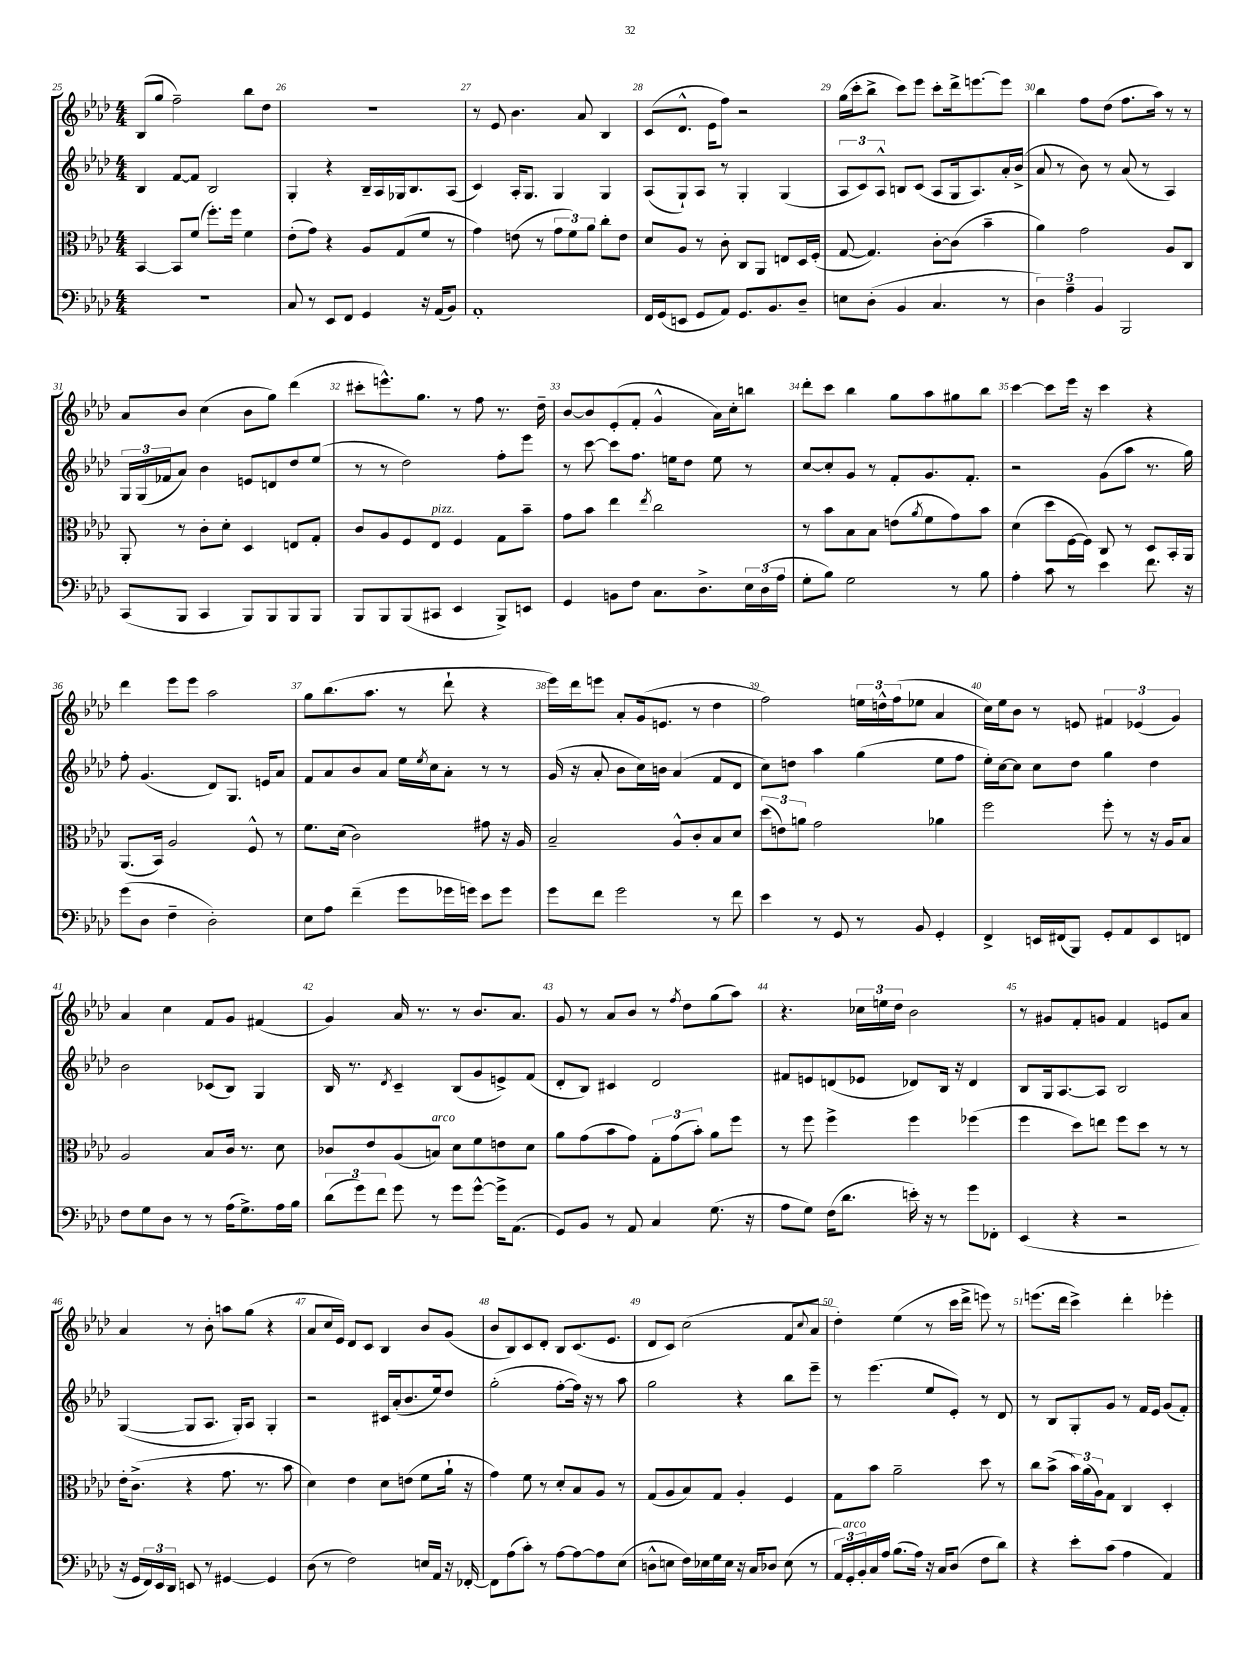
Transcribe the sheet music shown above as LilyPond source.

<<
\new StaffGroup <<
\new Staff = "s0" {
    \clef treble \key aes \major \numericTimeSignature \time 4/4
    bes8( g''8 f''2--) bes''8 des''8 |
    R1 |
    r8 ees'8 bes'4. aes'8 bes4 |
    c'8( des'8.-^ ees'16 f''8) r2 |
    g''16( c'''16-. bes''8-> c'''8) ees'''8 c'''8-. des'''16-> e'''8.~ e'''8 |
    bes''4 f''8 des''8( f''8. aes''16) r8 r8 |
    aes'8 bes'8 c''4( bes'8 g''8) des'''4( |
    cis'''8-. e'''8.-^) g''8. r8 f''8 r8. des''16-- |
    bes'8~ bes'8 ees'8-.( f'8-. g'4-^ aes'16) c''16-. b''8 |
    des'''8-. c'''8 bes''4 g''8 aes''8 gis''8 bes''8 |
    c'''4~ c'''8 ees'''16 r16 c'''4 r4 |
    des'''4 ees'''8 ees'''8 aes''2 |
    g''8 bes''8.( aes''8. r8 des'''8-! r4 |
    ees'''16) des'''16 e'''8 aes'8-. g'16( e'8. r8 des''4 |
    f''2) \tuplet 3/2 { e''16 d''16-^ f''16( } ees''8 aes'4 |
    c''16) ees''16 bes'8 r8 e'8 \tuplet 3/2 { fis'4 ees'4( g'4) } |
    aes'4 c''4 f'8 g'8 fis'4( |
    g'4) aes'16 r8. r8 bes'8. aes'8. |
    g'8 r8 aes'8 bes'8 r8 \acciaccatura { f''8 } des''8 g''8( aes''8) |
    r4. \tuplet 3/2 { ces''16 e''16 des''16 } bes'2 |
    r8 gis'8 f'8-. g'8 f'4 e'8 aes'8 |
    aes'4 r8 bes'8-. a''8 g''8( r4 |
    aes'8 c''16 ees'16) des'8 c'8 bes4 bes'8 g'8( |
    bes'8 bes8) c'8 des'8-. bes8 c'8.( ees'8. |
    des'8 c'8) c''2( f'8 \appoggiatura { c''8 } aes'8 |
    des''4-.) ees''4( r8 c'''16 des'''16-> e'''8) r8 |
    e'''8.( des'''16 c'''4->) des'''4-. ees'''4-. \bar "|." |
}
\new Staff = "s1" {
    \clef treble \key aes \major \numericTimeSignature \time 4/4
    bes4 f'8~ f'8 bes2 |
    g4-. r4 bes16-- aes16 ges16 bes8. aes8( |
    c'4) aes16-. g8. g4 g4 |
    aes8( g8-!) aes8 r8 g4-. g4( |
    \tuplet 3/2 { aes8 c'8) aes8-^ } b8 c'8( aes8 g16 aes8.) aes'16-. bes'16->( |
    aes'8 r8 bes'8) r8 aes'8( r8 aes4) |
    \tuplet 3/2 { g16 g16( fes'16 } aes'8) bes'4 e'8 d'8 des''8 ees''8( |
    r8 r8 des''2) f''8-. ees'''8 |
    r8 c'''8~ c'''8 f''8. e''16 des''8 e''8 r8 |
    c''8~ c''8-. g'8 r8 f'8-. g'8. f'8.-. |
    r2 g'8( aes''8 r8. g''16) |
    f''8-. g'4.( des'8) g8. e'16 aes'8 |
    f'8 aes'8 bes'8 aes'8 ees''16 \acciaccatura { ees''8 } c''16 aes'8-. r8 r8 |
    g'16( r16 aes'8-. bes'8 c''16) b'16 aes'4( f'8 des'8 |
    c''8) d''8 aes''4 g''4( ees''8 f''8 |
    ees''16-.) c''16~ c''8 c''8 des''8 g''4 des''4 |
    bes'2 ces'8( bes8) g4 |
    bes16 r8. \acciaccatura { des'8 } c'4-- bes8( g'8 e'8->) f'8( |
    des'8-. bes8) cis'4 des'2 |
    fis'8 e'8 d'8( ees'8 des'8) bes16 r16 des'4 |
    bes8 g16 aes8.~ aes8 bes2 |
    g4~( g8 aes8. g16-.) aes8 g4-. |
    r2 cis'16 aes'16-.( bes'8. ees''16) des''8 |
    g''2-.( f''8~-. f''16) r16 r8 aes''8 |
    g''2 r4 bes''8 ees'''8-- |
    r8 ees'''4.( ees''8 ees'8-.) r8 des'8 |
    r8 bes8 g8-. g'8 r8 f'16 ees'16 g'8( f'8-.) \bar "|." |
}
\new Staff = "s2" {
    \clef alto \key aes \major \numericTimeSignature \time 4/4
    bes,4~ bes,8 f'8( f''8.-.) f''16 f'4 |
    ees'8-.( g'8) r4 aes8 g8( f'8 r8 |
    g'4) e'8( r8 \tuplet 3/2 { g'8 f'8) aes'8 } c''8-. e'8 |
    des'8 aes8 r8 c'8-. c8 aes,8 e8 des16 f16-.( |
    g8~ g4.) c'8~-. c'8( bes'4-- |
    aes'4) g'2 aes8 c8 |
    aes,8-. r8 c'8-. des'8-. des4 e8 g8-. |
    c'8 aes8 f8 ees8^\markup { \italic "pizz." } f4 g8 bes'8-- |
    g'8 bes'8 ees''4 \acciaccatura { ees''8 } c''2 |
    r8 bes'8 bes8 bes8 e'8( \acciaccatura { aes'8 } f'8 g'8) bes'8 |
    des'4( des''8 f16~ f16) c8 r8 des8 bes,16-. aes,16 |
    aes,8.( bes,16) aes2 f8-^ r8 |
    f'8. des'16( c'2) gis'8 r16 aes16 |
    bes2-- aes8-^ c'8-. bes8 des'8 |
    \tuplet 3/2 { des''8( e'8) a'8 } g'2 aes'4 |
    f''2 f''8-. r8 r16 aes16 bes8 |
    aes2 bes8 c'16 r8. des'8 |
    ces'8 ees'8 aes8( b8^\markup { \italic "arco" }) des'8 f'8 e'8 des'8 |
    aes'8 g'8( bes'8 g'8) \tuplet 3/2 { g8-. g'8( bes'8-.) } aes'8 f''8 |
    r8 f''8 f''4-> f''4 fes''4( |
    f''4 des''8) e''8 f''8 des''8 r8 r8 |
    ees'16-. c'8.->( r4 g'8. r8. bes'8 |
    des'4) ees'4 des'8 e'8( f'8 aes'16-! r16 |
    g'4) f'8 r8 des'8-. bes8 aes8 r8 |
    g8( aes8 bes8) g8 aes4-. f4 |
    g8 bes'8 aes'2-- des''8 r8 |
    c''8 bes'8->( \tuplet 3/2 { bes'16) aes'16( aes16) } g8 c4 des4-. \bar "|." |
}
\new Staff = "s3" {
    \clef bass \key aes \major \numericTimeSignature \time 4/4
    R1 |
    c8 r8 ees,8 f,8 g,4 r16 aes,16( bes,8) |
    aes,1-. |
    f,16 g,16( e,8 g,8 aes,8) g,8. bes,8. des8-- |
    e8 des8-.( bes,4 c4. r8 |
    \tuplet 3/2 { des4) aes4-- bes,4 } bes,,2 |
    c,8( bes,,8 c,4 bes,,8) bes,,8 bes,,8 bes,,8 |
    bes,,8 bes,,8 bes,,8( cis,8 ees,4 bes,,8->) e,8 |
    g,4 b,8 f8 c8. des8.-> \tuplet 3/2 { ees16 des16( aes16 } |
    g8-. bes8) g2 r8 bes8 |
    aes4-. c'8 r8 ees'4 f'8. r16 |
    g'8( des8 f4-- des2-.) |
    ees8 aes8 f'4--( g'8 ges'16 g'16) ees'8 g'8 |
    g'8 f'8 g'2 r8 f'8 |
    ees'4 r8 g,8 r8 bes,8 g,4-. |
    f,4-> e,16 fis,16( bes,,8) g,8-. aes,8 e,8 f,8 |
    f8 g8 des8 r8 r8 aes16( g8.->) aes16 bes16 |
    \tuplet 3/2 { des'8( g'8) f'8 } g'8 r8 g'8 g'8~-^ g'16-> aes,8.( |
    g,8) bes,8 r8 aes,8 c4 g8.( r16 |
    aes8 g8) f16( des'8. e'16-.) r16 r8 g'8 fes,8-. |
    ees,4( r4 r2 |
    r16 g,16 \tuplet 3/2 { f,16) ees,16 des,16 } e,8 r8 gis,4~ gis,4 |
    des8( r8 f2) e16 aes,16 r16 fes,16~-. |
    fes,8 aes8( c'8-.) r8 aes8~ aes8~ aes8 ees8( |
    d8-^ e8 f16) ees16 g16 ees16 r16 c16 des8 ees8( r8 |
    \tuplet 3/2 { aes,16) g,16-.^\markup { \italic "arco" } bes,16-. } c16 aes16 bes8.( aes16) r16 c16 des8( f8 des'8) |
    r4 ees'8-. c'8( aes4 aes,4) \bar "|." |
}
>>
>>
\layout { \context { \Score currentBarNumber = #25 \override BarNumber.break-visibility = ##(#f #t #t) barNumberVisibility = #all-bar-numbers-visible } }
